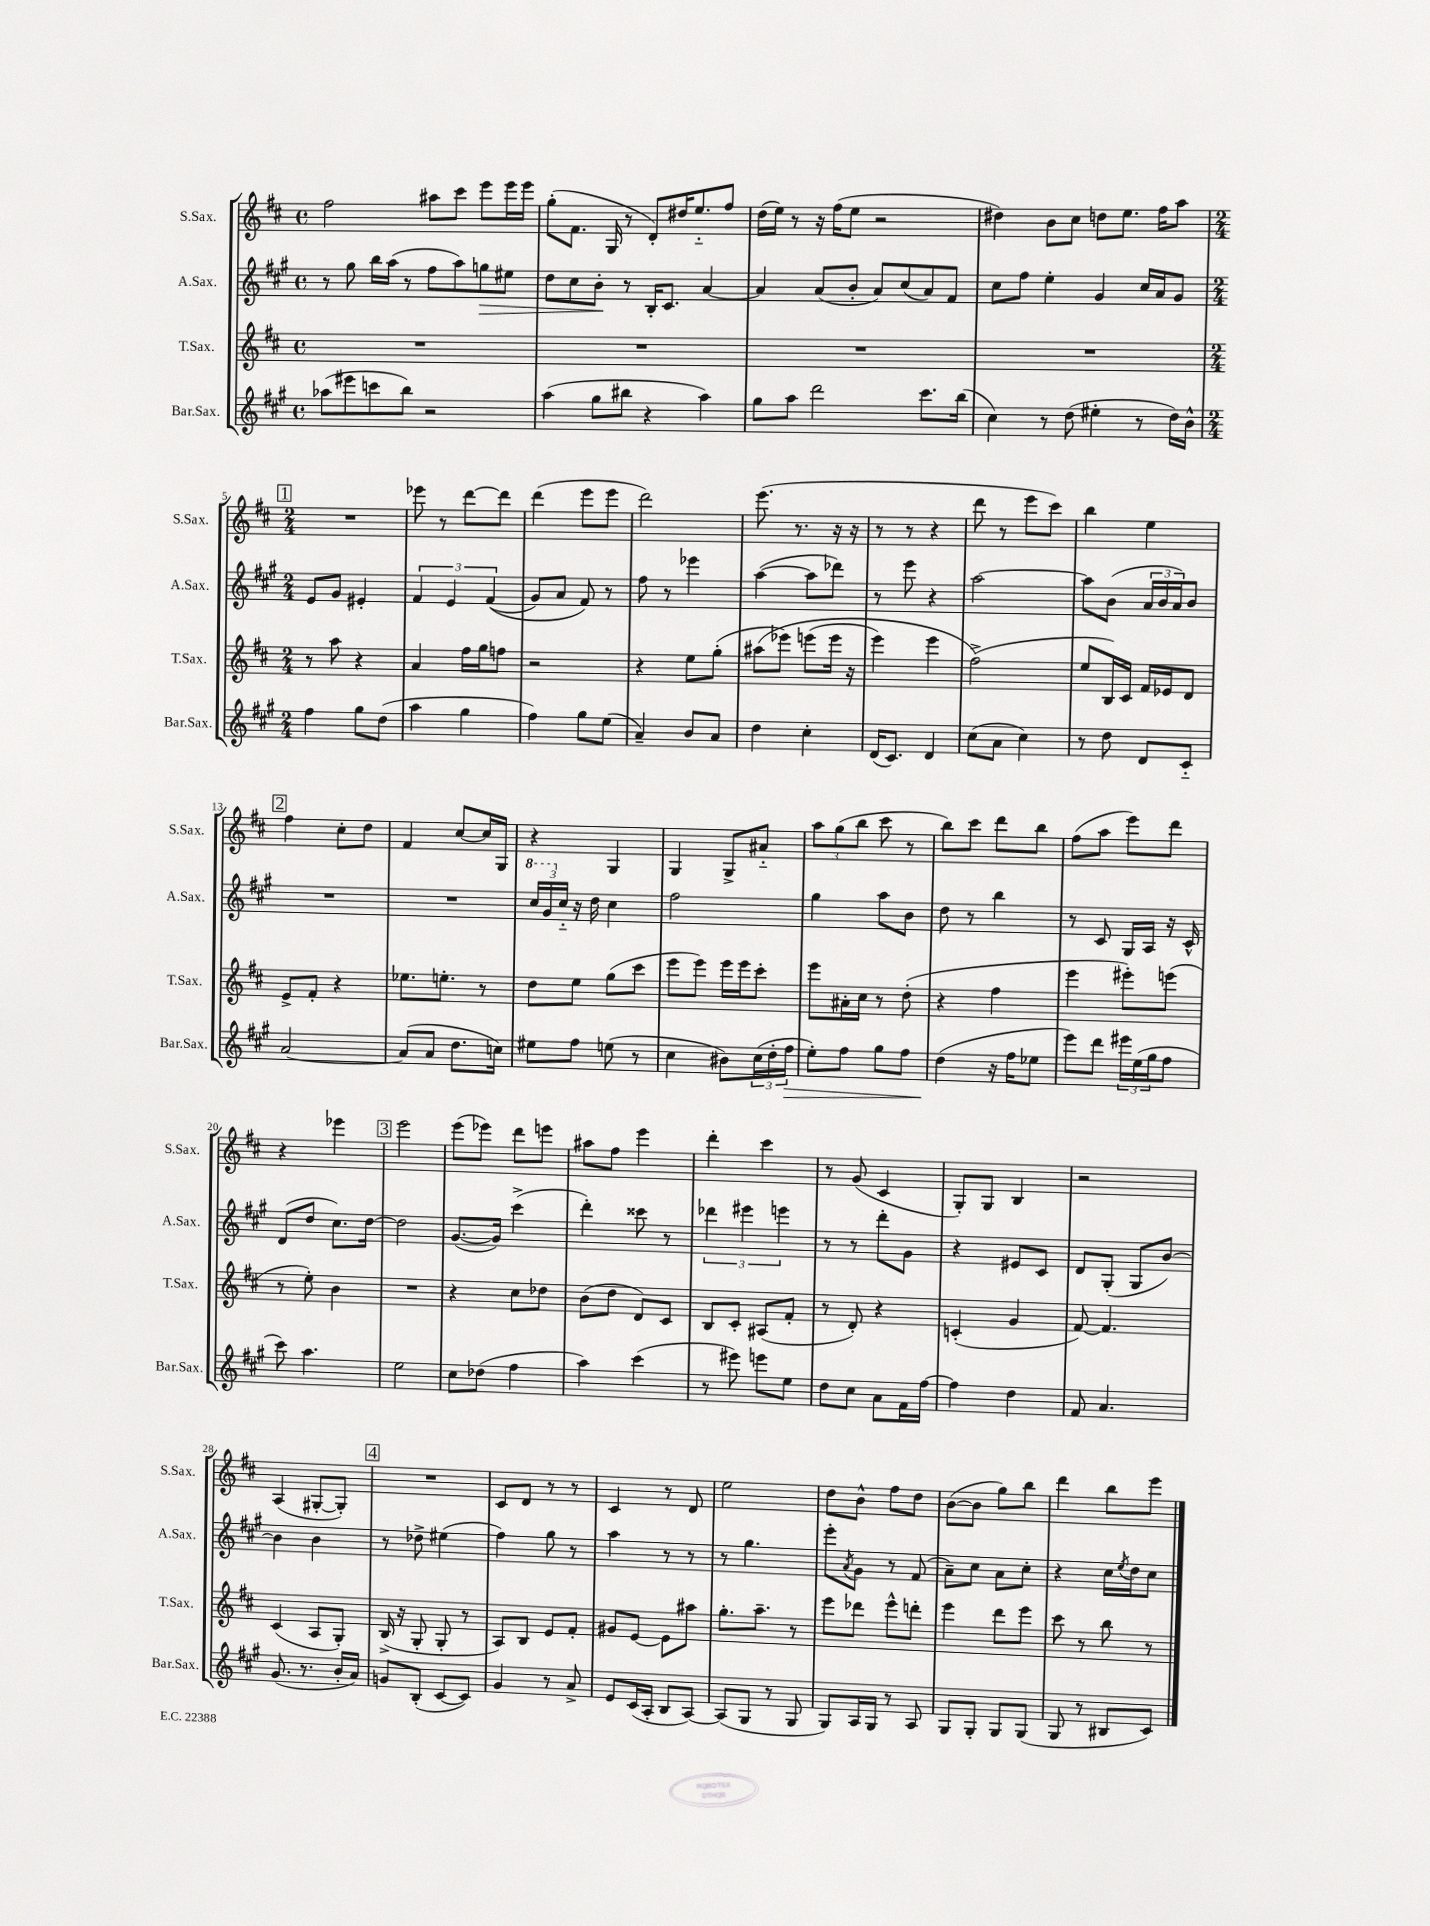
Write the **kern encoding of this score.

**kern	**kern	**kern	**kern
*staff4	*staff3	*staff2	*staff1
*clefG2	*clefG2	*clefG2	*clefG2
*k[f#c#g#]	*k[f#c#]	*k[f#c#g#]	*k[f#c#]
*M4/4	*M4/4	*M4/4	*M4/4
*met(c)	*met(c)	*met(c)	*met(c)
(8aa-	1r	8r	2ff#
8eee#	.	8gg#	.
8ccc	.	16bb	.
.	.	(16aa	.
8bb)	.	8r	.
2r	.	8ff#	8aa#
.	.	8aa)	8ccc#
.	.	8gg	8eee
.	.	8ee#	16eee
.	.	.	16eee
=	=	=	=
(4aa	1r	8dd	(8gg'
.	.	8cc#	8.f#
8gg#	.	8b'	.
.	.	.	16G
8bb#	.	8r	8r
4r	.	16B'	8d')
.	.	8.c#	.
.	.	.	16dd#
.	.	.	8.ee'~
4aa)	.	[4a	.
.	.	.	8ff#
=	=	=	=
8gg#	1r	4a]	(16dd
.	.	.	16ee)
8aa	.	.	8r
2ddd	.	(8a	16r
.	.	.	(16ff#
.	.	8b'	8ee
.	.	8a)	2r
.	.	(8cc#	.
8.ccc#	.	8a)	.
.	.	8f#	.
(16bb	.	.	.
=	=	=	=
4cc#)	1r	8cc#	4dd#)
.	.	8ff#	.
8r	.	4ee'	8b
(8dd	.	.	8cc#
4ee#'	.	4g#	8dd
.	.	.	8.ee
8r	.	16cc#	.
.	.	16a	16ff#
16dd)	.	8g#	8aa
16b^^	.	.	.
=	=	=	=
*M2/4	*M2/4	*M2/4	*M2/4
4ff#	8r	8e	2r
.	8aa	8g#	.
8gg#	4r	4e#'	.
(8dd	.	.	.
=	=	=	=
4aa	4a	6f#	8eee-
.	.	.	8r
.	.	6e	.
4gg#	16ff#	.	[8ddd
.	16gg	.	.
.	.	&((6f#	.
.	8ff	.	8ddd]
=	=	=	=
4ff#)	2r	8g#)	(4ddd
.	.	8a	.
8gg#	.	8f#&)	8eee
(8ee	.	8r	8eee
=	=	=	=
4a~)	4r	8ff#	2ddd)
.	.	8r	.
8b	8ee	4eee-	.
8a	(8gg'	.	.
=	=	=	=
4dd	&(8aa#	([4aa	(8.eee
.	8eee-)	.	.
.	.	.	8.r
4cc#'	(8eee	8aa]	.
.	16eee	8ddd-)	16r
.	16r	.	16r
=	=	=	=
(16d	4eee)	8r	8r
8.c#)	.	.	.
.	.	8eee	8r
4d	4eee	4r	4r
=	=	=	=
(8cc#	(2ff#^&)	[2aa	8ddd
8a	.	.	8r
4cc#)	.	.	8eee
.	.	.	8ccc#)
=	=	=	=
8r	8ee	8aa]	4bb
8dd	16B)	(8b	.
.	16c#	.	.
8d	16f#	24a	4ee
.	.	24b	.
.	16e-	.	.
.	.	24a)	.
8c#'~	8d	8b	.
=	=	=	=
[2a	8e^	2r	4ff#
.	8f#'	.	.
.	4r	.	8cc#'
.	.	.	8dd
=	=	=	=
(8a]	8.ee-	2r	4f#
8a	.	.	.
.	8.ee'	.	.
8.dd	.	.	[8cc#
.	8r	.	16cc#]
16cc)	.	.	16G
=	=	=	=
8ee#	8dd	24ccc#	4r
.	.	24gg#	.
.	.	24cc#'~	.
8ff#	8ee	16r	.
.	.	16dd	.
(8ee	(8gg	4cc#	4G
8r	8ccc#	.	.
=	=	=	=
4cc#	8eee	2ff#	4G
.	8eee)	.	.
8b#)	16eee	.	8G^
.	16eee	.	.
(24cc#	8ccc#'	.	8a#'~
24dd'	.	.	.
24ff#	.	.	.
=	=	=	=
8ee')	8eee	4gg#	12aa
.	.	.	(12gg
8ff#	16a#'	.	.
.	.	.	12bb
.	16cc#	.	.
8gg#	8r	8aa	8ccc#
8ff#	(8dd'	8b	8r
=	=	=	=
(4dd	4r	8dd	8bb)
.	.	8r	8ccc#
16r	4ff#	4bb	8ddd
16ff#	.	.	.
8ee-	.	.	8bb
=	=	=	=
8eee)	4eee	8r	(8ff#
8ddd	.	8c#	8aa
24eee#	8eee#')	16G#	8eee)
(24ee	.	.	.
.	.	16A	.
24gg#	.	.	.
8ff#	(8eee	16r	8ddd
.	.	16c#^^	.
=	=	=	=
8ccc#)	8r	(8d	4r
4.aa	8ee')	8dd	.
.	4b	8.cc#)	4eee-
.	.	[16dd	.
=	=	=	=
2ee	2r	2dd]	2eee
=	=	=	=
8cc#	4r	([8.g#	(8eee
(8dd-	.	.	8eee-)
.	.	16g#])	.
4ff#	8cc#	(4ccc#^	8ddd
.	8dd-	.	8eee
=	=	=	=
4aa)	(8b	4ddd')	8aa#
.	8dd	.	8ff#
(4ccc#	8d)	8ccc##	4eee
.	8c#	8r	.
=	=	=	=
8r	8B	6ddd-	4ddd'
8eee#)	8c#'	.	.
.	.	6eee#	.
8eee	(8A#	.	4ccc#
.	.	6eee	.
8ee	8f#'	.	.
=	=	=	=
8dd	8r	8r	8r
8cc#	8d')	8r	(8g
8a	4r	8ddd'	4c#
16f#	.	8g#	.
[16ff#	.	.	.
=	=	=	=
4ff#]	(4c'	4r	8G')
.	.	.	8G
4dd	4g	8e#	4B
.	.	8c#	.
=	=	=	=
8f#	[8f#)	8d	2r
4.a	4.f#]	(8G#'	.
.	.	8G#	.
.	.	[8b)	.
=	=	=	=
(8.g#	(4c#	4b]	(4A
8.r	.	.	.
.	8A	4b	[8G#'
16b'	8G')	.	8G#'])
16a)	.	.	.
=	=	=	=
8g	(16B^	8r	2r
.	16r	.	.
(8B'	8G'	8dd-^	.
[8c#	8G'	(4ee#	.
8c#])	8r	.	.
=	=	=	=
4g#	8A)	4ff#)	8c#
.	8B	.	8d
8r	8e	8gg#	8r
8a^	8f#'	8r	8r
=	=	=	=
8e	8g#	4aa	4c#
(16c#	[8e	.	.
16A'	.	.	.
8B	8e]	8r	8r
[8A)	8aa#	8r	8d
=	=	=	=
(8A]	8.gg'	8r	2ee
8G#	.	4.gg#	.
.	8.aa~	.	.
8r	.	.	.
8G#	8r	.	.
=	=	=	=
8G#)	8eee	8eee'	8dd
.	.	8qa	.
16A	8ddd-	8g#	8b^^
16G#	.	.	.
8r	8eee^^	8r	8ff#
8A	8ddd'	(8f#	8dd
=	=	=	=
8G#	4eee	8a~)	([8b
8G#'	.	8cc#	8b]
8G#	8ddd	8a	8gg)
(8G#	8eee	8cc#'	8bb
=	=	=	=
8G#	8ccc#	4r	4ddd
8r	8r	.	.
8B#	8bb	16cc#	8bb
.	.	8qee	.
.	.	16dd	.
8c#)	8r	8cc#	8eee
==	==	==	==
*-	*-	*-	*-
